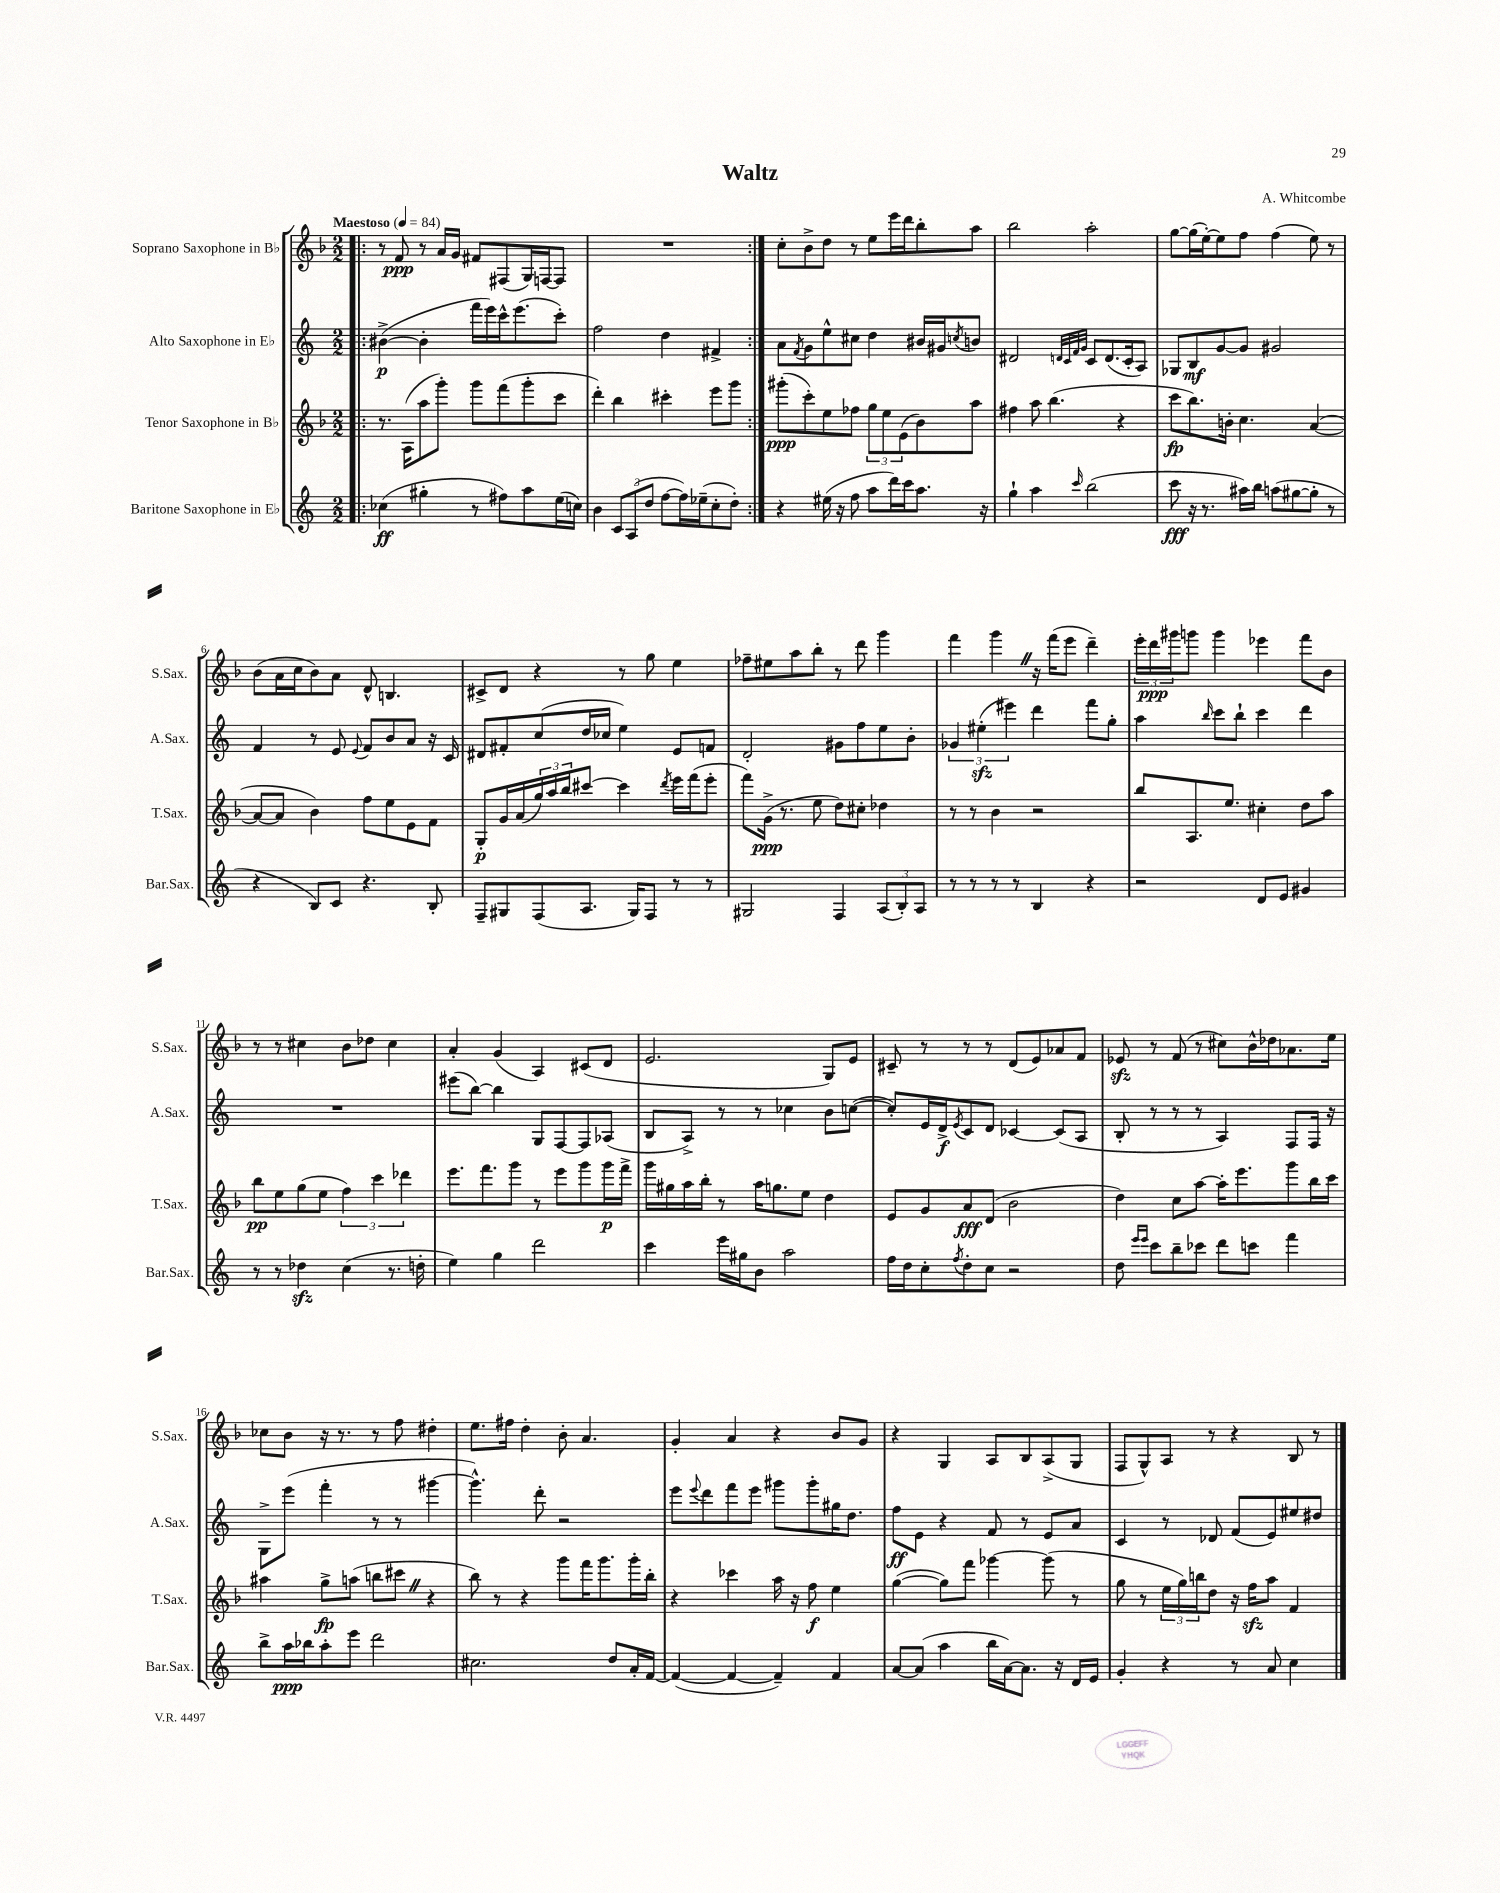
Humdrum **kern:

**kern	**kern	**kern	**kern
*staff4	*staff3	*staff2	*staff1
*clefG2	*clefG2	*clefG2	*clefG2
*k[]	*k[b-]	*k[]	*k[b-]
*M2/2	*M2/2	*M2/2	*M2/2
*MM84	*MM84	*MM84	*MM84
=!|:	=!|:	=!|:	=!|:
(4cc-\	8.r	([4b#^\	8r
.	.	.	8f/
.	(16A\LK	.	.
4gg#'\	8aa\	4b#'\]	8r
.	8ggg'\J)	.	16a/LL
.	.	.	16g/JJ
8r	8ggg\L	16fff\LL	8f#/L
.	.	16eee\)	.
8ff#\L)	(8fff\	16ccc^^\J	(8F#/
.	.	(8.eee\	.
8aa\	8ggg'\	.	16G/L)
.	.	.	[16F/J
(16ee\L	8ccc\J	8ccc'\J)	8F/]J
16cc\JJ)	.	.	.
=	=	=	=
4b\	4ddd'\)	2ff\	1r
12c/L	4bb-\	.	.
(12A/	.	.	.
12dd/J	.	.	.
[8ff\L	4ccc#'\	4dd\	.
16ff\]L)	.	.	.
(16ee-~\J	.	.	.
8cc'\	8eee\L	4f#^/	.
8dd'\J)	8ggg\J	.	.
=:|!	=:|!	=:|!	=:|!
4r	(8ggg#'\L	8a\L	8cc'\L
.	.	8qf/	.
.	8ccc'\)	8g\	8b-^\
(16ee#\	8ee\	8ee^^\	8dd\J
16r	.	.	.
8ff\	8ff-\J	8cc#\J	8r
8aa\L	12gg\L	4dd\	8ee\L
.	12ee\	.	.
16ddd\L)	.	.	16eee\L
.	(12e\	.	.
16ccc\J	.	.	16ddd\J
8.aa\J	8b-\)	16b#/LL	8bb-'\
.	.	16g#/J	.
.	.	8qcc/	.
.	8aa\J	8b/J	8aa\J
16r	.	.	.
=	=	=	=
4gg`\	4ff#\	2d#/	2bb-\
4aa\	8aa\	.	.
.	(4.bb-\	.	.
.	.	32qqd/LLL	.
.	.	32qqc/	.
.	.	32qqf/	.
16qqccc/	.	32qqg/JJJ	.
(2bb\	.	8c/L	2aa'\
.	.	(8.d/	.
.	4r	.	.
.	.	16c'/k	.
.	.	8A/J)	.
=	=	=	=
8ccc\	8ccc\L	8G-/L	[8gg\L
16r	8.bb-\)	8B/	(16gg\]L
8.r	.	.	[16ee'\J)
.	.	[8g/	8ee\]
.	16b'\Jk	.	.
16aa#\LL)	4.cc\	8g/]J	8ff\J
16bb\JJ	.	.	.
(8aa\L	.	2g#/	(4ff\
[8gg#\	.	.	.
8gg#'\]J	([4a/	.	8ee\)
8r	.	.	8r
=	=	=	=
4r	8a/_L	4f/	(8b-\L
.	8a/]J	.	16a\L
.	.	.	16cc\J
8B/L)	4b-\)	8r	8b-\)
8c/J	.	8e/	8a\J
.	.	8qqe/	.
4.r	8ff\L	8f/L	8d^^/
.	8ee\	8b/	4.B/
.	8e\	8a/J	.
8B'/	8f\J	16r	.
.	.	16c/	.
=	=	=	=
8F~/L	8G'/L	8d#/L	8c#^/L
8G#/	16g/L	8f#'/	8d/J
.	(16a/	.	.
(8F/	24gg/)	(8cc/	4r
.	24aa/	.	.
.	24bb-/J	.	.
8.A/J	[8ccc#/J	16dd/L	.
.	.	16cc-/JJ	.
.	4ccc#\]	4ee\)	8r
16G#/LK)	.	.	.
8F/J	.	.	8gg\
.	8qddd/	.	.
8r	16eee\LL	8e/L	4ee\
.	(16fff\J	.	.
8r	8eee'\J	8f/J	.
=	=	=	=
2G#/	8fff\L)	2d'/	8ff-~\L
.	(16g^\Jk	.	8ee#\
.	8.r	.	.
.	.	.	8aa\
.	8ee\	.	8bb-'\J
4F/	8dd\L)	8g#\L	8r
.	8cc#'\J	8ff\	8ddd\
(12A/L	4dd-\	8ee\	4ggg\
12B'/)	.	.	.
.	.	8b'\J	.
12A/J	.	.	.
=	=	=	=
8r	8r	6g-/	4fff\
8r	8r	.	.
.	.	(6ee#'\	.
8r	4b-\	.	4ggg\
.	.	6eee#\)	.
8r	.	.	.
4B/	2r	4ddd\	16r
.	.	.	(16fff\LK
.	.	.	8eee\J
4r	.	8fff\L	4ddd~\)
.	.	8gg'\J	.
=	=	=	=
2r	8bb-/L	4aa\	24eee'\LL
.	.	.	24ddd\
.	.	.	24ggg#\J
.	8.A/	.	8ggg\J
.	.	16qqbb/	.
.	.	8ccc\L	4ggg\
.	8.ee/J	.	.
.	.	8bb`\J	.
8d/L	4cc#'\	4ccc\	4eee-\
8e/J	.	.	.
4g#/	8dd\L	4ddd\	8fff\L
.	8aa\J	.	8b-\J
=	=	=	=
8r	8bb-\L	1r	8r
8r	8ee\	.	8r
4dd-\	(8gg\	.	4cc#\
.	8ee\J	.	.
(4cc\	6ff\)	.	8b-\L
.	.	.	8dd-\J
.	6ccc\	.	.
8.r	.	.	4cc#\
.	6ddd-\	.	.
16dd'\	.	.	.
=	=	=	=
4ee\)	8.eee\L	(8eee#\L	4a'/
.	.	[8bb\J)	.
.	8.fff\	.	.
4gg\	.	4bb\]	(4g/
.	8ggg\J	.	.
2ddd\	8r	8G/L	4A/)
.	8eee\L	[8F/	.
.	8ggg\	8F/]	(8c#/L
.	16ggg\L	(8A-/J	8d/J
.	16fff^\JJ	.	.
=	=	=	=
4ccc\	16ggg\LL	8B/L	2.e/
.	16gg#\	.	.
.	16aa\	8A^/J)	.
.	16bb-'\JJ	.	.
16eee\LL	8r	8r	.
16gg#\J	.	.	.
8b\J	16aa\LK	8r	.
.	8.gg\	.	.
2aa\	.	4cc-\	.
.	8ee\J	.	.
.	4dd\	8b\L	8G/L)
.	.	([8cc\J	8e/J
=	=	=	=
16ff\LL	8e/L	8cc'/]L)	8c#~/
16dd\J	.	.	.
8cc'\	8g/	16e/L	8r
.	.	16d^/J	.
8qff/	.	8qe/	.
8dd'\	8a/	8c/	8r
8cc\J	(8d/J	8d/J	8r
2r	2b-\	[4c-/	(8d/L
.	.	.	8e/)
.	.	(8c-/]L	8a-/
.	.	8A/J	8f/J
=	=	=	=
8dd\	4dd\)	8B'/	8e-/
16qqeee/LL	.	.	.
16qqeee/JJ	.	.	.
8ccc\L	.	8r	8r
8bb~\	8cc\L	8r	(8f/
8ccc-\J	[8aa\J	8r	8r
8ddd\L	16aa'\]LK	4A/)	8cc#\L)
.	8.eee\	.	.
8ccc\J	.	.	16b-^^\L
.	.	.	16dd-\J
4fff\	8ggg\	8F/L	8.a-\
.	16bb-\L	16F/Jk	.
.	16ccc\JJ	16r	16ee\Jk
=	=	=	=
8bb^\L	4aa#\	8G^\L	8cc-\L
16aa\L	.	(8eee\J	8b-\J
16bb-\J	.	.	.
8aa'\	8gg^\L	4fff'\	16r
.	.	.	8.r
8eee\J	(8aa\J	.	.
2ddd\	8bb\L	8r	8r
.	8ccc#\J	8r	8ff\
.	4r	[4ggg#\	4dd#'\
=	=	=	=
2.cc#\	8bb-\)	4.ggg#^^\])	8.ee\L
.	8r	.	.
.	.	.	16ff#\Jk
.	4r	.	4dd'\
.	.	8ddd'\	.
.	8ggg\L	2r	8b-'\
.	16fff\K	.	4.a/
.	8.ggg\	.	.
8dd/L	.	.	.
16a'/L	16ggg'\L	.	.
[16f/JJ	16bb-'\JJ	.	.
=	=	=	=
(4f/_	4r	8eee\L	4g'/
.	.	8qqeee/	.
.	.	8ddd\	.
4f/_	4ccc-\	8fff\	4a/
.	.	8eee\J	.
4f~/])	16aa\	8ggg#\L	4r
.	16r	.	.
.	8ff\	8ggg#'\	.
4f/	4ee\	16gg#\K	8b-/L
.	.	8.dd\J	.
.	.	.	8g/J
=	=	=	=
[8a/L	([4gg\	8ff\L	4r
(8a/]J	.	8e\J	.
4aa\	8gg\]L)	4r	4G/
.	8fff\J	.	.
16bb\LL	[4ggg-\	8f/	8A/L
[16a\J)	.	.	.
8.a\]J	.	8r	8B-/
.	(8ggg-\]	8e/L	(8A^/
16r	.	.	.
16d/LL	8r	8a/J	8G/J
16e/JJ	.	.	.
=	=	=	=
4g'/	8gg\	4c/	8F/L
.	8r	.	8G^^/)
4r	24ee\LL	8r	8A/J
.	24gg\)	.	.
.	24bb\J	.	.
.	8dd\J	8d-/	8r
8r	16r	(8f/L	4r
.	16ff\LK	.	.
8a/	8aa\J	8e/)	.
4cc\	4f/	8ee#/	8B-/
.	.	8dd#/J	8r
==	==	==	==
*-	*-	*-	*-
